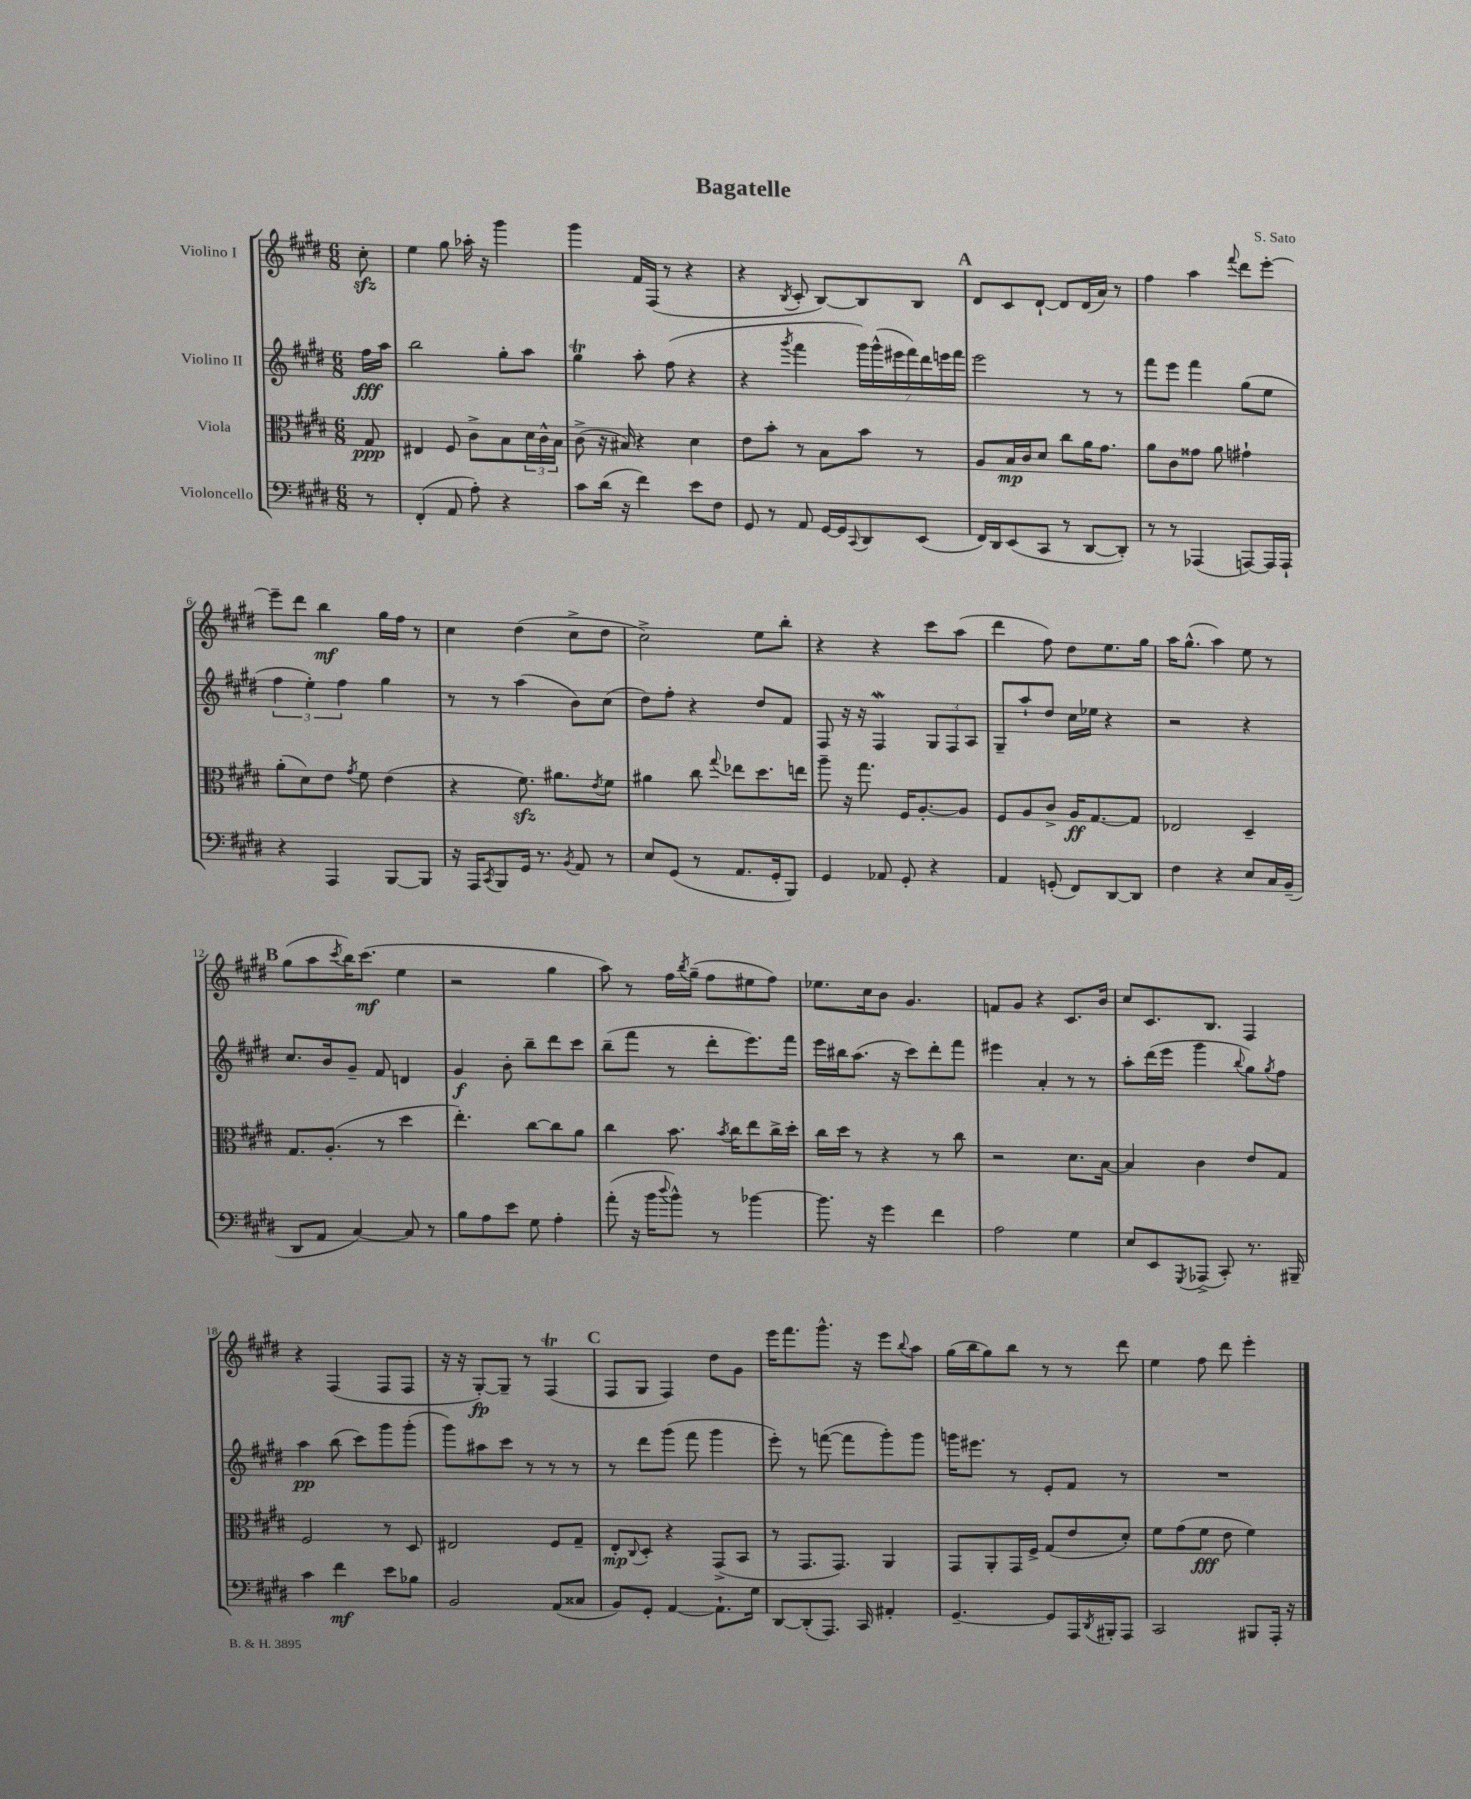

**kern	**kern	**kern	**kern
*staff4	*staff3	*staff2	*staff1
*clefF4	*clefC3	*clefG2	*clefG2
*k[f#c#g#d#]	*k[f#c#g#d#]	*k[f#c#g#d#]	*k[f#c#g#d#]
*M6/8	*M6/8	*M6/8	*M6/8
8r	8G#	16ff#	8cc#'
.	.	16aa	.
=	=	=	=
(4FF#'	4E#	2bb	4ee
8AA	8F#	.	8gg#
8A')	8c#^	.	16aa-'
.	.	.	16r
4r	8B	8gg#'	4ggg#
.	24d#	8aa	.
.	24c#^^	.	.
.	24B	.	.
=	=	=	=
8c#	(8c#^	4gg#	4ggg#
(16d#	16r	.	.
16r	16B#)	.	.
4f#)	4r	8aa'	16f#
.	.	.	(16F#
.	.	(8ff#	8r
8e	4d#	4r	4r
8F#	.	.	.
=	=	=	=
8GG#	8e	4r	4r
8r	8b'	.	.
.	.	8qggg#	8qB
8AA	8r	4fff#	8c#'
[16GG#	8B	.	[8B)
16GG#]	.	.	.
8qqCC#	.	.	.
8DD#	8b	28ggg#)	8B]
.	.	(28ggg#^^	.
.	.	28eee#	.
.	.	28fff#)	.
(8EE	8r	.	8B
.	.	28ddd#	.
.	.	28eee	.
.	.	28fff#	.
=	=	=	=
16FF#)	8A	2eee	8d#
16DD#	.	.	.
(8EE	16B	.	8c#
.	16c#	.	.
8CC#	8d#	.	[8d#`
8r	8cc#	.	8d#]
[8DD#	16a	8r	(16d#
.	8.g#	.	16a)
8DD#'])	.	8r	8r
=	=	=	=
8r	8a	8fff#	4ff#
8r	8c#	8eee	.
(4AAA-	8g##	4fff#	4aa
.	8a	.	.
.	.	.	8qqfff#
[8AAA)	4g#`	(8gg#	8ddd#
16AAA]	.	8ee	[8eee'
16AAA`	.	.	.
=	=	=	=
4r	(8a'	6ff#	8eee~]
.	8d#)	.	8ddd#
.	.	6ee')	.
4AAA	8e	.	4bb
.	.	6ff#	.
.	8qg#	.	.
.	8f#	.	.
[8BBB	(4e	4gg#	16gg#
.	.	.	16ff#
8BBB]	.	.	8r
=	=	=	=
16r	4r	8r	4cc#
16AAA	.	.	.
8qCC#	.	.	.
8BBB	.	8r	.
16GG#	8.f#)	(4aa	(4dd#
8.r	.	.	.
.	8.a#	.	.
8qBB	.	.	.
8AA	.	8b)	8cc#^
.	8qe	.	.
8r	8f#	(8cc#	8dd#
=	=	=	=
8E	4a#	8dd#)	2cc#^)
(8GG#	.	8ff#'	.
8r	8cc#	4r	.
.	8qqgg#	.	.
8.AA	8ee-	.	.
.	8.dd#	8dd#	8ee
16GG#'	.	.	.
8BBB)	.	8f#	8bb'
.	16ee	.	.
=	=	=	=
4GG#	8aa~	8F#	4r
.	16r	16r	.
.	8.gg#	16r	.
8AA-	.	4F#	4r
8GG#'	16F#	.	.
.	[8.A'	.	.
4r	.	12G#	8ccc#
.	.	12F#	.
.	8A]	.	(8aa
.	.	12A	.
=	=	=	=
4AA	8F#	8G#~	4ddd#
.	8A	8aa`	.
(8GG'	8c#^	8dd#	8ff#)
8FF#)	16A	16cc#	8dd#
.	[8.G#	16ee-	.
[8DD#	.	4r	8.ee
8DD#]	8G#]	.	.
.	.	.	16gg#
=	=	=	=
4F#	2E-	2r	16aa
.	.	.	(8.gg#^^
4r	.	.	4aa)
8E	4D#~	4r	8ee
16C#	.	.	8r
(16BB~	.	.	.
=	=	=	=
8DD#	8.G#	8.cc#	(8gg#
8AA	.	.	8aa
.	(8.A'	16b	.
.	.	.	8qccc#
[4C#)	.	8g#~	16bb)
.	.	.	(8.ccc#
.	8r	8f#	.
8C#]	4dd#	4d	4ee
8r	.	.	.
=	=	=	=
8B	4.ee')	4g#	2r
8A	.	.	.
8e	.	8b'	.
8G#	[8cc#	8bb~	.
4A'	8cc#]	8ddd#	4gg#
.	8a	8ccc#	.
=	=	=	=
(8a'	4cc#	(8bb~	8aa)
16r	.	8fff#	8r
16b	.	.	.
8qqdd#	.	.	.
8b^^)	8.b	8r	16ff#
.	.	.	8qbb
.	.	.	(16gg#~
8r	.	8ddd#'	8ff#
.	8qb	.	.
.	16cc#	.	.
[4b-	8ee	8.eee)	8ee#
.	16cc#^	.	8ff#)
.	16dd#'	16fff#	.
=	=	=	=
8.b-]	16cc#	16eee	8.ee-
.	16dd#	16bb#	.
.	8r	(8.aa	.
16r	.	.	16cc#
4g#	4r	.	8b
.	.	16r	.
.	.	8ccc#)	4.g#
4f#	8r	8ddd#'	.
.	8cc#	8fff#	.
=	=	=	=
2A	2r	4eee#	8f
.	.	.	8g#
.	.	4a'	4r
4G#	8.d#	8r	8.c#
.	.	8r	.
.	[16B	.	16b
=	=	=	=
8E	4B]	8aa'	8cc#
8EE	.	(16ddd#	8.c#
.	.	16eee	.
8qGGG#	.	.	.
(8AAA-^	4c#	4ggg#	.
.	.	.	8.B
8CC#')	.	.	.
.	.	8qqbb	.
8.r	8e	8gg#)	4F#
.	.	8qgg#	.
.	8G#	8ff#	.
16BBB#~	.	.	.
=	=	=	=
4c#	2F#	4aa	4r
4f#	.	(8bb	(4F#
.	.	8ccc#)	.
8e	8r	8ggg#	8F#
8B-	8D#	(8ggg#'	8F#
=	=	=	=
2BB	2E#	8ggg#)	16r
.	.	.	16r
.	.	8aa#	[8G#')
.	.	8ccc#	8G#~]
.	.	8r	8r
(8AA	8F#	8r	(4F#
8C##	8G#~	8r	.
=	=	=	=
8BB)	8E'	8r	8F#
.	8qqC#	.	.
8GG#'	8D#'	8ddd#	8G#
[4AA	4r	(8ggg#	4F#)
.	.	8fff#	.
8.AA`]	(8GG#^	4ggg#	8dd#
.	8BB	.	8g#
16G#	.	.	.
=	=	=	=
[8DD#	8r	8eee')	16eee
.	.	.	8.fff#
(8DD#']	8.GG#	8r	.
8.AAA)	.	([8fff	8.ggg#^^
.	8.GG#)	.	.
.	.	8fff]	.
16CC#	.	.	16r
4AA#'	4AA	8ggg#')	8eee
.	.	.	8qqbb
.	.	8ggg#	8aa
=	=	=	=
[4.GG#~	8GG#	16ggg	(16gg#
.	.	8.eee#	16bb
.	8AA'	.	8gg#)
.	16GG#	8r	8bb
.	16F#^	.	.
8GG#]	(8G#	8e'	8r
16AAA	8e	8f#	8r
8qDD#	.	.	.
16BBB#'	.	.	.
8AAA	8d#')	8r	8ddd#
=	=	=	=
2CC#	8f#	2.r	4ee
.	(8g#	.	.
.	8f#	.	8ff#
.	8e	.	8ddd#
8BBB#	4f#)	.	4eee'
16AAA'	.	.	.
16r	.	.	.
==	==	==	==
*-	*-	*-	*-
